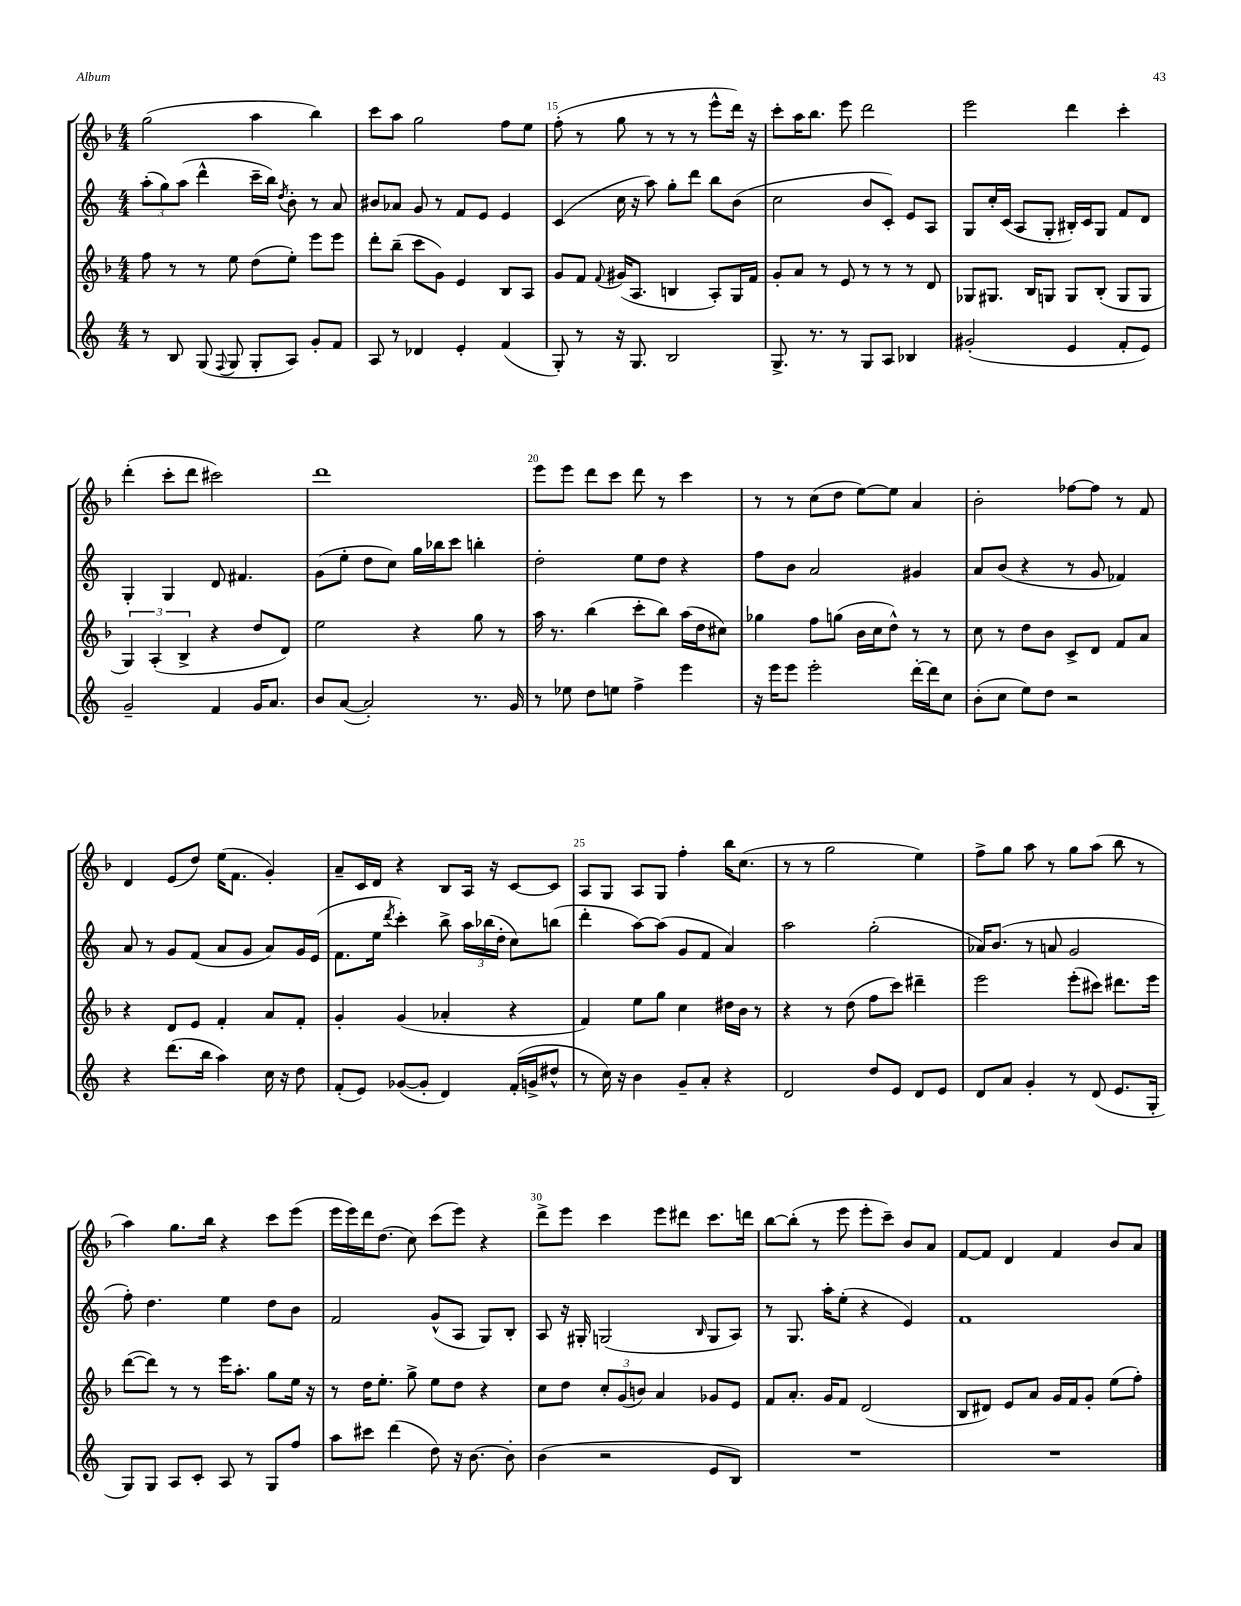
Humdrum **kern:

**kern	**kern	**kern	**kern
*part4	*part3	*part2	*part1
*staff4	*staff3	*staff2	*staff1
*clefG2	*clefG2	*clefG2	*clefG2
*k[]	*k[b-]	*k[]	*k[b-]
*M4/4	*M4/4	*M4/4	*M4/4
=13	=13	=13	=13
8r	8ff\	(12aa'\L	(2gg\
.	.	12gg\)	.
8B/	8r	.	.
.	.	(12aa\J	.
(8G/	8r	4ddd^^\	.
8qqF/	.	.	.
8G/	8ee\	.	.
8G'/L	(8dd\L	16ccc~\LL	4aa\
.	.	16bb\JJ)	.
.	.	8qdd/	.
8A/J)	8ee'\J)	8b'\	.
8g'/L	8eee\L	8r	4bb-\)
8f/J	8eee\J	8a/	.
=14	=14	=14	=14
8A/	8ddd'\L	8b#X/L	8ccc\L
8r	(8bb-~\J	8a-X/J	8aa\J
4d-X/	8ccc\L	8g/	2gg\
.	8g\J)	8r	.
4e'/	4e/	8f/L	.
.	.	8e/J	.
(4f/	8B-/L	4e/	8ff\L
.	8A/J	.	8ee\J
=15	=15	=15	=15
8G'/)	8g/L	(4c/	(8ff'\
8r	8f/J	.	8r
.	8qqf/	.	.
16r	(16g#X/KL	16cc\	8gg\
8.G/	8.A/J	16r	.
.	.	8aa\)	8r
2B/	4Bn/	8gg'\L	8r
.	.	8ddd\J	8r
.	8A'/L)	8bb\L	8eee^^\L
.	16G/L	(8b\J	16ddd\Jk)
.	16f/JJ	.	16r
=16	=16	=16	=16
8.G^/	8g'/L	2cc\	8ccc'\L
.	8a/J	.	16aa\K
8.r	.	.	8.bb-\J
.	8r	.	.
8r	8e/	.	8eee\
8G/L	8r	8b/L	2ddd\
8A/J	8r	8c'/J)	.
4B-X/	8r	8e/L	.
.	8d/	8A/J	.
=17	=17	=17	=17
(2g#X'/	8G-X/L	8G/L	2eee\
.	8.G#X/J	16cc'/L	.
.	.	(16c/JJ	.
.	.	8A/L	.
.	16B-/KL	.	.
.	8Gn/J	8G'/J	.
4e/	8G/L	16B#X'/LL)	4ddd\
.	.	16c/J	.
.	(8B-'/J	8G/J	.
8f'/L	8G/L	8f/L	4ccc'\
8e/J)	8G/J	8d/J	.
!!LO:LB:g=z
=18	=18	=18	=18
2g~/	6G/)	4G'/	(4ddd'\
.	(6A'/	.	.
.	.	4G/	8ccc'\L
.	6B-^/	.	.
.	.	.	8ddd\J
4f/	4r	8d/	2ccc#X\)
.	.	4.f#X/	.
16g/KL	8dd/L	.	.
8.a/J	.	.	.
.	8d/J)	.	.
=19	=19	=19	=19
8b/L	2ee\	(8g\L	1ddd
([8a/J	.	8ee'\J	.
2a'/])	.	8dd\L	.
.	.	8cc\J)	.
.	4r	16gg\LL	.
.	.	16bb-X\J	.
.	.	8ccc\J	.
8.r	8gg\	4bbn'\	.
.	8r	.	.
16g/	.	.	.
=20	=20	=20	=20
8r	16aa\	2dd'\	8eee\L
.	8.r	.	.
8ee-X\	.	.	8eee\J
8dd\L	(4bb-\	.	8ddd\L
8een\J	.	.	8ccc\J
4ff^\	8ccc'\L	8ee\L	8ddd\
.	8bb-\J)	8dd\J	8r
4eee\	(16aa\LL	4r	4ccc\
.	16dd\J	.	.
.	8cc#X\J)	.	.
=21	=21	=21	=21
16r	4gg-X\	8ff\L	8r
16eee\KL	.	.	.
8eee\J	.	8b\J	8r
2eee'\	8ff\L	2a/	(8cc\L
.	(8ggn\J	.	8dd\J
.	16b-\LL	.	[8ee\L)
.	16cc\J	.	.
.	8dd^^\J)	.	8ee\J]
[16ddd'\LL	8r	4g#X/	4a/
16ddd\J]	.	.	.
8cc\J	8r	.	.
=22	=22	=22	=22
(8b'\L	8cc\	8a/L	2b-'\
8cc\J	8r	(8b/J	.
8ee\L)	8dd\L	4r	.
8dd\J	8b-\J	.	.
2r	8c^/L	8r	[8ff-X\L
.	8d/J	8g/	8ff-\J]
.	8f/L	4f-X/)	8r
.	8a/J	.	8f/
!!LO:LB:g=z
=23	=23	=23	=23
4r	4r	8a/	4d/
.	.	8r	.
(8.ddd\L	8d/L	8g/L	(8e/L
.	8e/J	(8f/J	8dd/J)
16bb\Jk	.	.	.
4aa\)	4f'/	8a/L	(16ee\KL
.	.	.	8.f\J
.	.	8g/J	.
16cc\	8a/L	8a/L)	4g'/)
16r	.	.	.
8dd\	8f'/J	16g/L	.
.	.	(16e/JJ	.
=24	=24	=24	=24
(8f'/L	4g'/	8.f\L	8a~/L
8e/J)	.	.	16c/L
.	.	16ee\Jk	16d/JJ
.	.	8qddd/	.
([8g-X/L	(4g/	4ccc'\)	4r
8g-'/J]	.	.	.
4d/)	4a-X'/	8bb^\	8B-/L
.	.	24aa\LL	16A/Jk
.	.	(24bb-X\	.
.	.	.	16r
.	.	24dd'\JJ	.
(16f'/LL	4r	8cc\L)	[8c/L
16gn^/J	.	.	.
8dd#X^^/J	.	(8bbn\J	8c/J]
=25	=25	=25	=25
8r	4f/)	4ddd'\	8A/L
16cc\)	.	.	8G/J
16r	.	.	.
4b\	8ee\L	[8aa\L)	8A/L
.	8gg\J	(8aa\J]	8G/J
8g~/L	4cc\	8g/L	4ff'\
8a'/J	.	8f/J	.
4r	16dd#X\LL	4a/)	16bb-\KL
.	16b-\JJ	.	(8.cc\J
.	8r	.	.
=26	=26	=26	=26
2d/	4r	2aa\	8r
.	.	.	8r
.	8r	.	2gg\
.	(8dd\	.	.
8dd/L	8ff\L	(2gg'\	.
8e/J	8ccc\J)	.	.
8d/L	4ddd#X~\	.	4ee\)
8e/J	.	.	.
=27	=27	=27	=27
8d/L	2eee\	16a-X/KL)	8ff^\L
.	.	(8.b/J	.
8a/J	.	.	8gg\J
4g'/	.	8r	8aa\
.	.	8an/	8r
8r	(8eee'\L	2g/	8gg\L
(8d/	8ccc#X\J)	.	(8aa\J
8.e/L	8.ddd#X\L	.	8bb-\
.	.	.	8r
16G'/Jk	16eee\Jk	.	.
!!LO:LB:g=z
=28	=28	=28	=28
8G/L)	([8ddd\L	8ff'\)	4aa\)
8G/J	8ddd\J])	4.dd\	.
8A/L	8r	.	8.gg\L
8c'/J	8r	.	.
.	.	.	16bb-\Jk
8A/	16eee\KL	4ee\	4r
.	8.aa'\J	.	.
8r	.	.	.
8G/L	8gg\L	8dd\L	8ccc\L
8ff/J	16ee\Jk	8b\J	(8eee\J
.	16r	.	.
=29	=29	=29	=29
8aa\L	8r	2f/	16eee\LL
.	.	.	16eee\)
8ccc#X\J	16dd\KL	.	16ddd\J
.	8.ee'\J	.	(8.dd\J
(4ddd\	.	.	.
.	8gg^\	.	8cc\)
8dd\)	8ee\L	(8g^^/L	(8ccc\L
16r	8dd\J	8A/J	8eee\J)
[8.b\	.	.	.
.	4r	8G/L)	4r
8b'\]	.	8B'/J	.
=30	=30	=30	=30
(4b\	8cc\L	8A/	8ddd^\L
.	8dd\J	16r	8eee\J
.	.	16G#X'/	.
2r	12cc'/L	(2Gn/	4ccc\
.	(12g/	.	.
.	12bn/J)	.	.
.	4a/	.	8eee\L
.	.	.	8ddd#X\J
.	.	16qqB/	.
8e/L	8g-X/L	8G/L	8.ccc\L
8B/J)	8e/J	8A/J)	.
.	.	.	16dddn\Jk
=31	=31	=31	=31
1r	8f/L	8r	[8bb-\L
.	8.a'/J	8.G/	(8bb-'\J]
.	.	.	8r
.	16g/KL	16aa'\KL	.
.	8f/J	(8ee'\J	8eee\
.	(2d/	4r	8eee'\L
.	.	.	8ccc~\J)
.	.	4e/)	8b-/L
.	.	.	8a/J
=32	=32	=32	=32
1r	8B-/L	1f	[8f/L
.	8d#X/J)	.	8f/J]
.	8e/L	.	4d/
.	8a/J	.	.
.	16g/LL	.	4f/
.	16f/J	.	.
.	8g'/J	.	.
.	(8ee\L	.	8b-/L
.	8ff'\J)	.	8a/J
==	==	==	==
*-	*-	*-	*-
